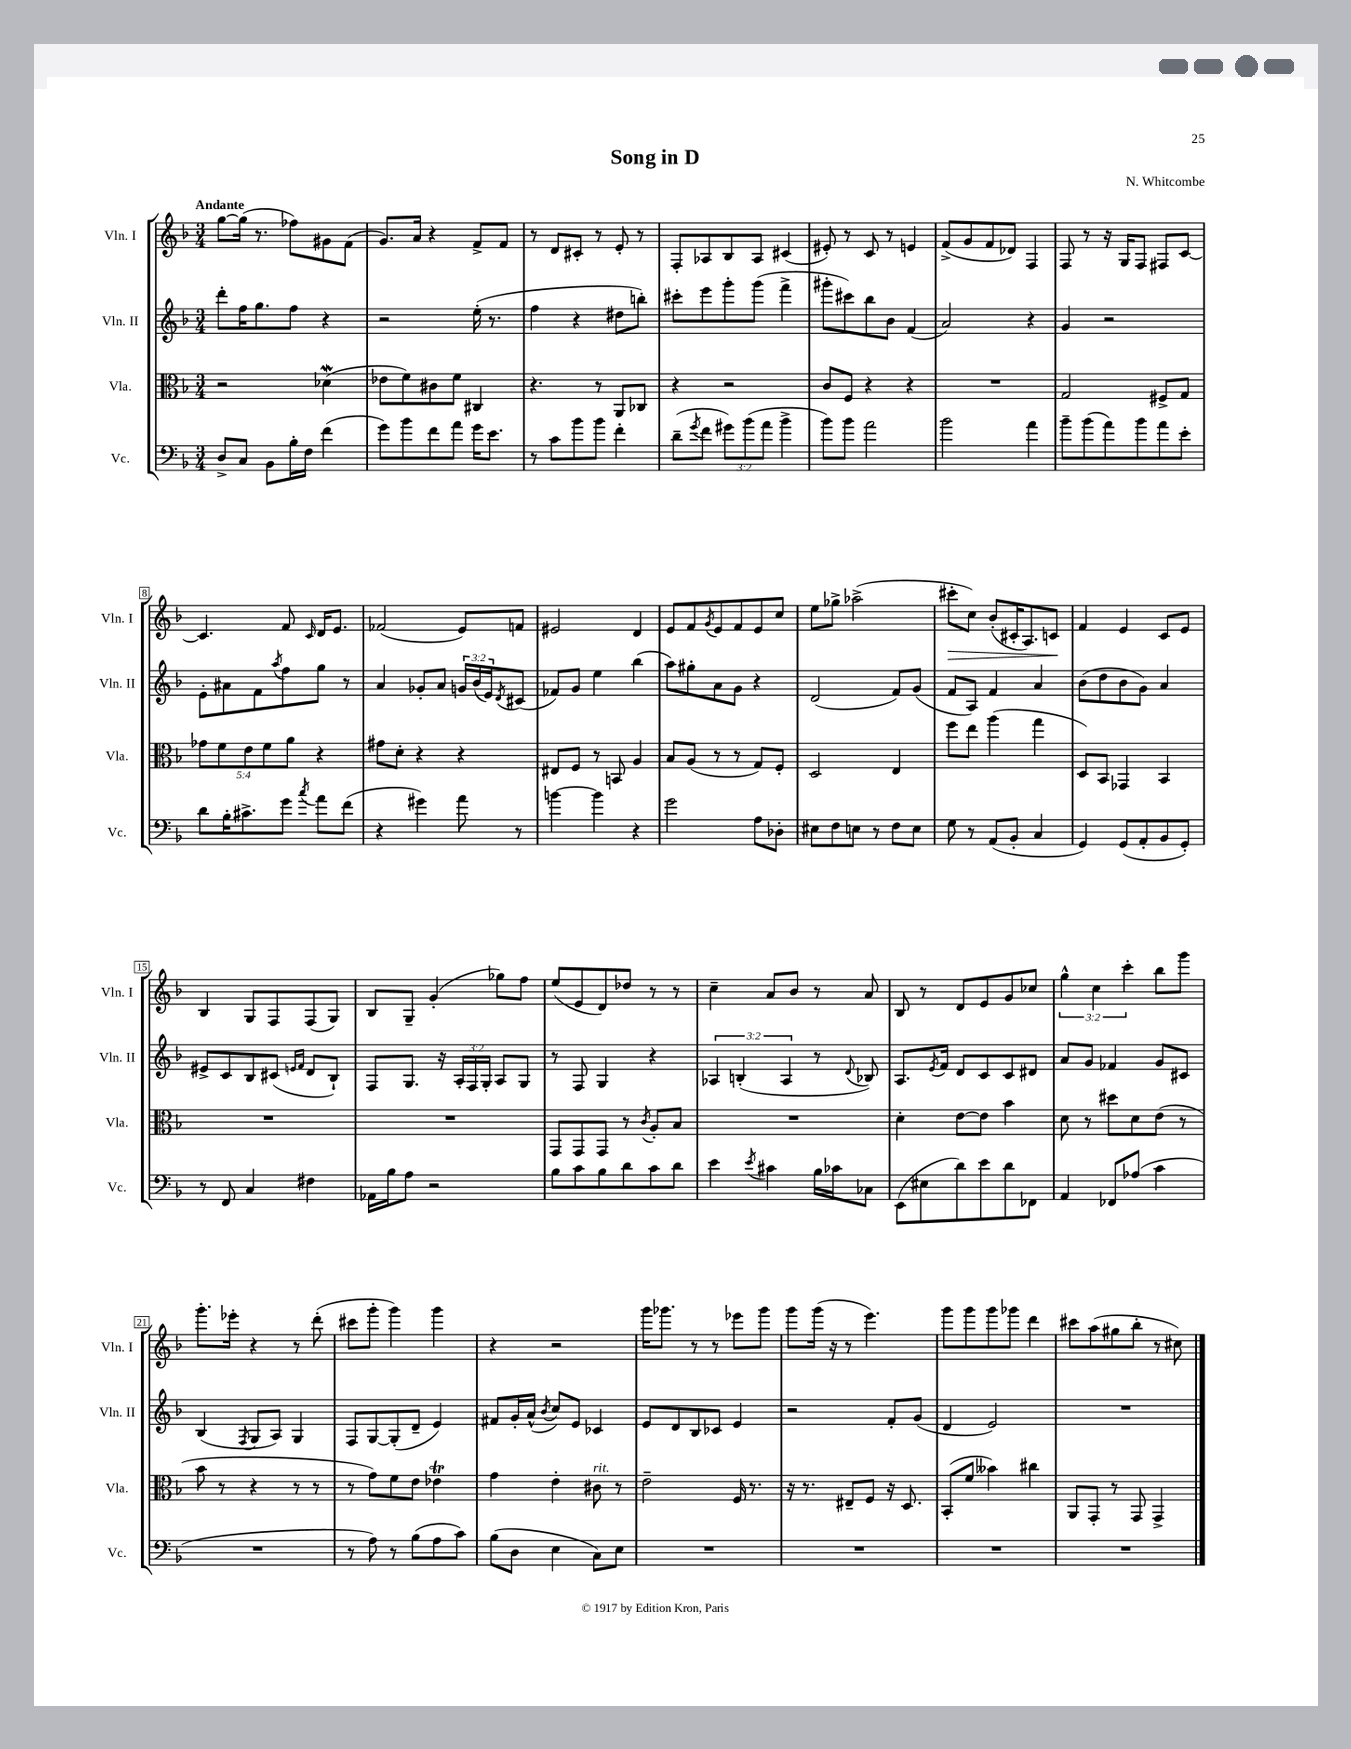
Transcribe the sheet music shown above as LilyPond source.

\header { title = "Song in D" composer = "N. Whitcombe" }
<<
\new StaffGroup <<
\new Staff = "s0" \with { instrumentName = "Vln. I" shortInstrumentName = "Vln. I" } {
    \clef treble \key f \major \numericTimeSignature \time 3/4 \override Staff.TupletNumber.text = #tuplet-number::calc-fraction-text \tempo "Andante"
    g''8~ g''16( r8. fes''8) gis'8 f'8( |
    g'8.) a'16 r4 f'8-> f'8 |
    r8 d'8 cis'8-. r8 e'8-. r8 |
    f8-. aes8 bes8 aes8 cis'4( |
    eis'8-.) r8 c'8 r8 e'4 |
    f'8->( g'8 f'8 des'8) f4 |
    f8 r8 r16 g16 f8 fis8 c'8~ |
    c'4. f'8 \grace { c'16 } d'16 e'8. |
    fes'2( e'8) f'8 |
    eis'2 d'4 |
    e'8 f'8 \acciaccatura { g'8 } e'8 f'8 e'8 c''8 |
    e''8 ges''8-> aes''2->( |
    cis'''8-.\> c''8) bes'8-.( cis'16-. a8.) c'8\! |
    f'4 e'4 c'8 e'8 |
    bes4 g8 f8 f8( g8) |
    bes8 g8-- g'4-.( ges''8) f''8 |
    e''8( e'8 d'8) des''8 r8 r8 |
    c''4-- a'8 bes'8 r8 a'8 |
    bes8 r8 d'8 e'8 g'8 ces''8 |
    \tuplet 3/2 { g''4-^ c''4 c'''4-. } bes''8 g'''8 |
    g'''8.-. ees'''16-. r4 r8 d'''8-.( |
    cis'''8 g'''8-. g'''4) g'''4 |
    r4 r2 |
    g'''16 ges'''8. r8 r8 ees'''8 ges'''8 |
    g'''8 g'''16( r16 r8 e'''4.) |
    g'''8 g'''8 g'''8 ges'''8 d'''4 |
    cis'''8 a''8( gis''8 bes''8-. r8 cis''8) \bar "|." |
}
\new Staff = "s1" \with { instrumentName = "Vln. II" shortInstrumentName = "Vln. II" } {
    \clef treble \key f \major \numericTimeSignature \time 3/4 \override Staff.TupletNumber.text = #tuplet-number::calc-fraction-text
    d'''8-. f''16 g''8. f''8 r4 |
    r2 e''16-.( r8. |
    f''4 r4 dis''8 b''8-.) |
    cis'''8-. e'''8 g'''8-. g'''8( f'''4-> |
    gis'''8-. cis'''8) bes''8 bes'8 f'4( |
    a'2) r4 |
    g'4 r2 |
    e'8-. ais'8 f'8 \acciaccatura { a''8 } f''8 g''8 r8 |
    a'4 ges'8-. a'8 \tuplet 3/2 { g'16 bes'16( e'16) } \acciaccatura { d'8 } cis'8( |
    fes'8) g'8 e''4 bes''4( |
    a''8) gis''8-. a'8 g'8 r4 |
    d'2( f'8) g'8( |
    f'8 a8) f'4 a'4 |
    bes'8( d''8 bes'8 g'8) a'4 |
    eis'8-> c'8 bes8 cis'8( \grace { e'16 f'16 } d'8 bes8-!) |
    f8 g8. r16 \tuplet 3/2 { a16-. f16 g16-. } a8 g8 |
    r8 f8 g4 r4 |
    \tuplet 3/2 { aes4 b4-.( aes4 } r8 \appoggiatura { d'8 } bes8) |
    a8. \acciaccatura { e'8 } f'16 d'8 c'8 c'8 dis'8 |
    a'8 g'8 fes'4 g'8 cis'8 |
    bes4( \acciaccatura { f8 } g8 a8) g4 |
    f8 g8~ g8-.( d'8-- e'4) |
    fis'8 g'16-. a'16-^( \acciaccatura { bes'8 } c''8) e'8 ces'4 |
    e'8 d'8 bes8 ces'8 e'4 |
    r2 f'8-. g'8( |
    d'4 e'2) |
    R2. \bar "|." |
}
\new Staff = "s2" \with { instrumentName = "Vla." shortInstrumentName = "Vla." } {
    \clef alto \key f \major \numericTimeSignature \time 3/4 \override Staff.TupletNumber.text = #tuplet-number::calc-fraction-text
    r2 des'4\mordent( |
    ees'8 f'8) cis'8 f'8 cis4 |
    r4. r8 a,8 ces8 |
    r4 r2 |
    c'8 f8 r4 r4 |
    R2. |
    g2 fis8-> g8 |
    \tuplet 5/4 { ges'8 f'8 e'8 f'8 a'8 } r4 |
    gis'8 d'8-. r4 r4 |
    eis8 f8 r8 b,8 a4 |
    bes8 a8( r8 r8 g8) f8-. |
    d2 e4 |
    f''8 e''8 a''4( g''4 |
    d8) bes,8 ges,4 bes,4 |
    R2. |
    R2. |
    g,8 g,8 g,8 r8 \acciaccatura { c'8 } a8-. bes8 |
    R2. |
    d'4-. e'8~ e'8 bes'4 |
    d'8 r8 dis''8 d'8 e'8( r8 |
    bes'8 r8 r4 r8 r8 |
    r8 g'8) f'8 e'8 ees'4\trill |
    g'4 e'4-. cis'8^\markup { \italic "rit." } r8 |
    e'2-- f16 r8. |
    r16 r8. eis8-- f8 r16 d8. |
    bes,8-.( f'8 beses'4) cis''4 |
    a,8 g,8-. r8 g,8 g,4-> \bar "|." |
}
\new Staff = "s3" \with { instrumentName = "Vc." shortInstrumentName = "Vc." } {
    \clef bass \key f \major \numericTimeSignature \time 3/4 \override Staff.TupletNumber.text = #tuplet-number::calc-fraction-text
    d8-> c8 bes,8 bes16-. f16 f'4( |
    g'8) bes'8 f'8 a'8 g'16 e'8. |
    r8 c'8 bes'8 bes'8 f'4-. |
    d'8--( \acciaccatura { g'8 } f'8 \tuplet 3/2 { gis'8) bes'8( a'8 } bes'4-> |
    bes'8) bes'8 a'2 |
    bes'2 a'4 |
    bes'8-- bes'8( a'8) bes'8 a'8 e'8-. |
    d'8 bes16-. cis'8.-> g'8 \acciaccatura { c''8 } a'8 f'8( |
    r4 gis'4) a'8 r8 |
    b'4~ b'4 r4 |
    g'2 a8 des8-. |
    eis8 f8 e8 r8 f8 e8 |
    g8 r8 a,8( bes,8-. c4 |
    g,4) g,8( a,8-. bes,8 g,8-.) |
    r8 f,8 c4 fis4 |
    aes,16 bes16 a8 r2 |
    bes8 c'8 bes8 d'8 c'8 d'8 |
    e'4 \acciaccatura { e'8 } cis'4 bes16 ces'16 ces8 |
    e,8( eis8 d'8) e'8 d'8 fes,8 |
    a,4 fes,8 aes8( c'4 |
    R2. |
    r8 a8) r8 bes8( a8 c'8) |
    bes8( d8 e4 c8) e8 |
    R2. |
    R2. |
    R2. |
    R2. \bar "|." |
}
>>
>>
\layout { \context { \Score \override BarNumber.stencil = #(make-stencil-boxer 0.1 0.3 ly:text-interface::print) } }
